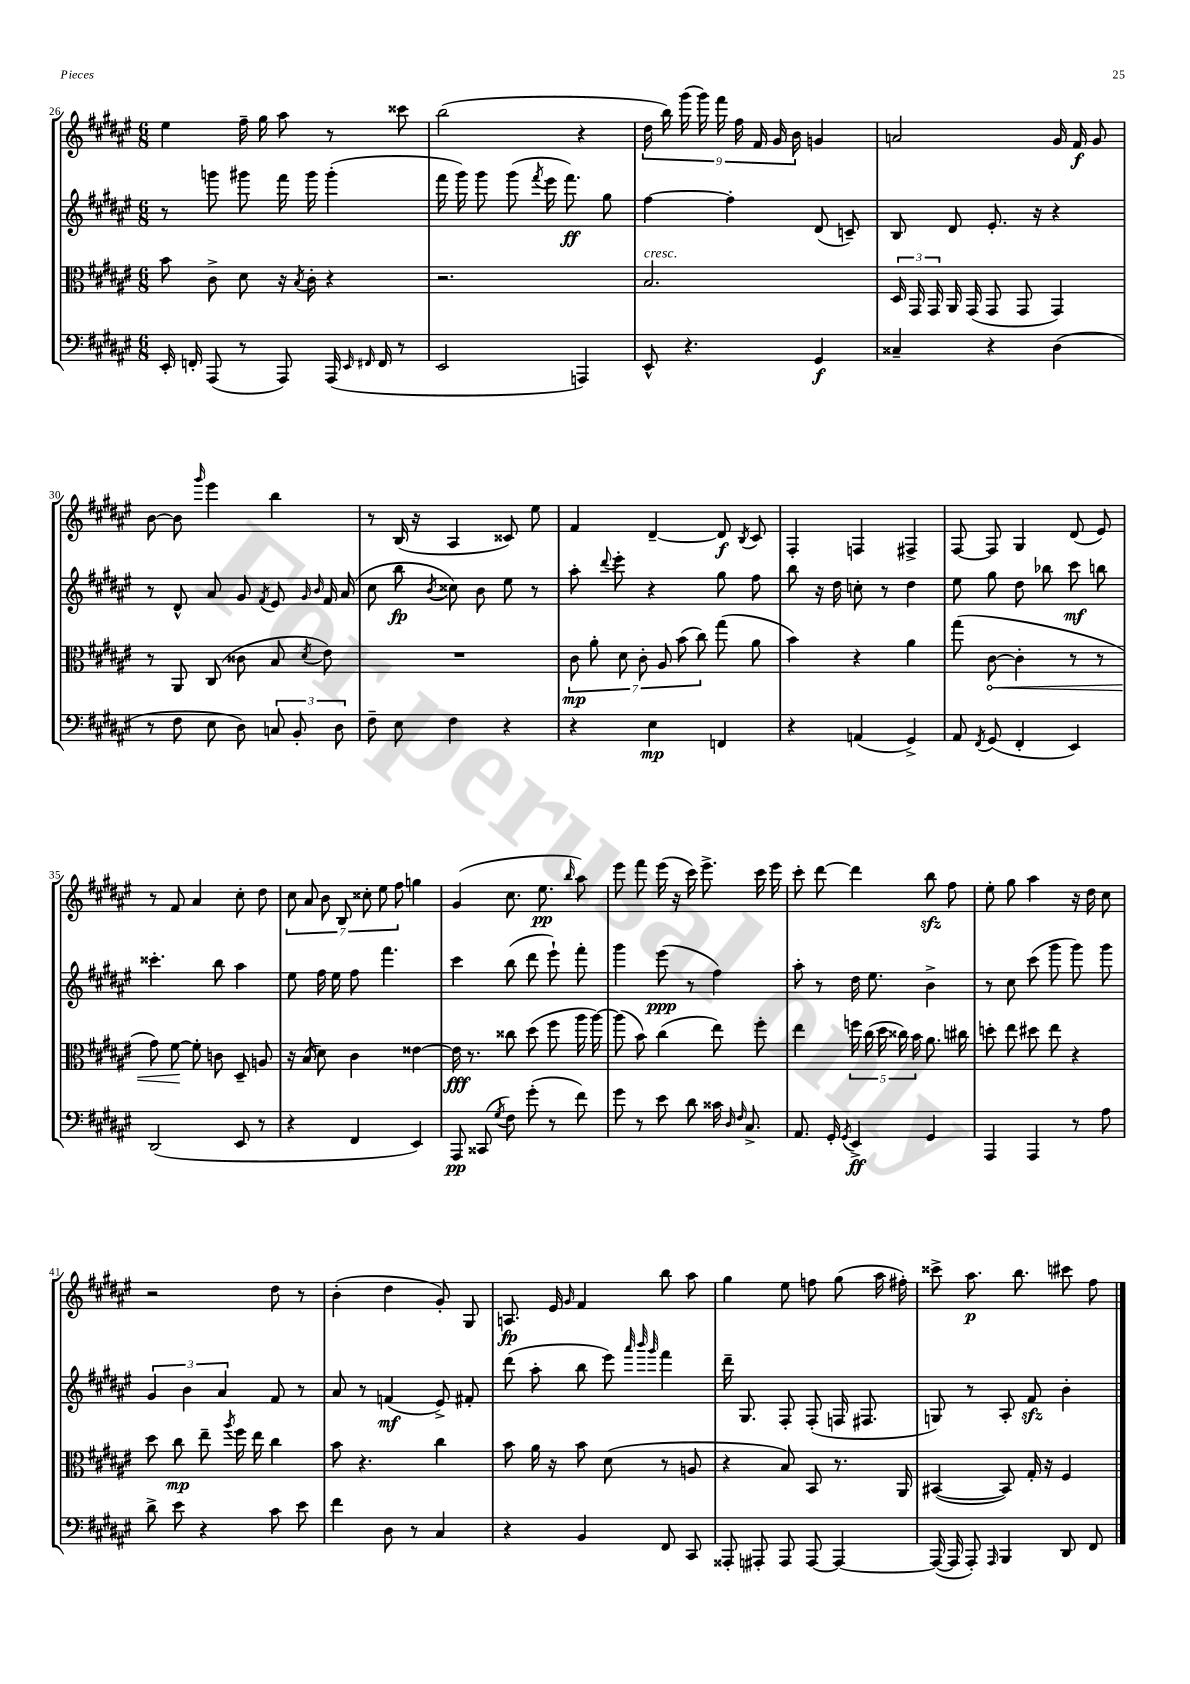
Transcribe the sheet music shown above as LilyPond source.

<<
\new StaffGroup <<
\new Staff = "s0" {
    \clef treble \key fis \major \numericTimeSignature \time 6/8
    \autoBeamOff eis''4 fis''16-- gis''16 ais''8 r8 cisis'''8 |
    b''2( r4 |
    \tuplet 9/8 { dis''16 b''16) gis'''16( gis'''16) fis'''16 fis''16 fis'16 gis'16 b'16 } g'4 |
    a'2 gis'16 fis'16\f gis'8 |
    b'8~ b'8 \grace { gis'''16 } eis'''4 b''4 |
    r8 b16( r16 ais4 cisis'8) eis''8 |
    fis'4 dis'4~-- dis'8\f \acciaccatura { b8 } cis'8 |
    fis4-. f4 fis4-> |
    fis8~ fis8 gis4 dis'8( eis'8) |
    r8 fis'8 ais'4 cis''8-. dis''8 |
    \tuplet 7/4 { cis''8 ais'8 b'8 b8 cisis''8-. eis''8 fis''8 } g''4 |
    gis'4( cis''8. eis''8.\pp \grace { b''16 } ais''8) |
    eis'''8 fis'''8 eis'''16( r16 cis'''16) eis'''8.-> cis'''16 eis'''16 |
    cis'''8-. dis'''8~ dis'''4 b''8\sfz fis''8 |
    eis''8-. gis''8 ais''4 r16 dis''16 cis''8 |
    r2 dis''8 r8 |
    b'4-.( dis''4 gis'8-.) gis8 |
    a8.\fp eis'16 \grace { gis'16 } fis'4 b''8 ais''8 |
    gis''4 eis''8 f''8 gis''8( ais''16 fis''16-.) |
    cisis'''8-> ais''8.\p b''8. cis'''8 fis''8 \bar "|." |
}
\new Staff = "s1" {
    \clef treble \key fis \major \numericTimeSignature \time 6/8
    \autoBeamOff r8 g'''8 gis'''8 fis'''16 gis'''16 gis'''4-.( |
    fis'''16 gis'''16) gis'''8 gis'''8( \acciaccatura { fis'''8 } eis'''16 fis'''8.\ff) gis''8 |
    fis''4~ fis''4-. dis'8( c'8--) |
    b8 dis'8 eis'8.-. r16 r4 |
    r8 dis'8-^ ais'8 gis'8 \acciaccatura { fis'8 } eis'8 \grace { gis'16 b'16 } fis'16 ais'16( |
    cis''8 b''8\fp \acciaccatura { b'8 } cisis''8) b'8 eis''8 r8 |
    ais''8-. \appoggiatura { dis'''8 } eis'''8-. r4 gis''8 fis''8 |
    b''8 r16 dis''16 c''8-. r8 dis''4 |
    eis''8 gis''8 dis''8 bes''8 cis'''8\mf b''8 |
    cisis'''4.-. b''8 ais''4 |
    eis''8 fis''16 eis''16 fis''8 fis'''4. |
    cis'''4 b''8( dis'''8 eis'''8-!) fis'''8-. |
    gis'''4 eis'''8\ppp( r8 fis''4) |
    ais''8-. r8 dis''16 eis''8. b'4-> |
    r8 cis''8 cis'''8( gis'''8 gis'''8) gis'''8 |
    \tuplet 3/2 { gis'4 b'4 ais'4 } fis'8 r8 |
    ais'8 r8 f'4\mf( eis'8->) fis'8-. |
    dis'''8( ais''8-. b''8 eis'''8) \grace { ais'''32 b'''32 gis'''32 } fis'''4 |
    dis'''16-- gis8. fis8-. fis8-.( f16 fis8. |
    g8) r8 ais8-. fis'8\sfz b'4-. \bar "|." |
}
\new Staff = "s2" {
    \clef alto \key fis \major \numericTimeSignature \time 6/8
    \autoBeamOff b'8 cis'8-> dis'8 r16 \acciaccatura { b8 } cis'16-. r4 |
    r2. |
    b2.^\markup { \italic "cresc." } |
    \tuplet 3/2 { dis16 gis,16 gis,16 } ais,16 gis,16( gis,8 gis,8 gis,4) |
    r8 ais,8 cis8( cisis'8 b8 \acciaccatura { dis'8 } eis'8) |
    R2. |
    \tuplet 7/4 { cis'8\mp ais'8-. dis'8 cis'8-. ais8 b'8( cis''8) } gis''8( ais'8 |
    b'4) r4 ais'4 |
    gis''8( \once \override Hairpin.circled-tip = ##t cis'8~\< cis'4-. r8 r8 |
    gis'8) fis'8~\! fis'8-. c'8 dis8-- a8 |
    r16 b16( dis'8) cis'4 eisis'4~ |
    eisis'16\fff r8. cisis''8 dis''8( fis''8 ais''16 ais''16~) |
    ais''8( b'8) cis''4( eis''8) fis''8-. |
    eis''4 \tuplet 5/4 { f''16 cis''16( dis''16 cisis''16) b'16 } ais'8. cis''16 |
    d''8-. eis''8 dis''8 eis''8 r4 |
    dis''8 cis''8\mp eis''8-- \acciaccatura { ais''8 } fis''16 eis''16 cis''4 |
    b'8 r4. cis''4 |
    b'8 ais'16 r16 b'8 dis'8( r8 a8 |
    r4 b8) b,8 r8. ais,16 |
    bis,4~( bis,8) gis16-. r16 fis4 \bar "|." |
}
\new Staff = "s3" {
    \clef bass \key fis \major \numericTimeSignature \time 6/8
    \autoBeamOff eis,16-. f,16-. ais,,8( r8 ais,,8) ais,,16( \grace { eis,16 fis,16 } fis,16 r8 |
    eis,2 a,,4) |
    eis,8-^ r4. gis,4\f |
    cisis4-- r4 dis4( |
    r8 fis8 eis8 dis8) \tuplet 3/2 { c8 b,8-. dis8 } |
    fis8-- eis8 fis4 r4 |
    r4 eis4\mp f,4 |
    r4 a,4( gis,4->) |
    ais,8 \acciaccatura { fis,8 } gis,8( fis,4-. eis,4) |
    dis,2( eis,8 r8 |
    r4 fis,4 eis,4) |
    ais,,8\pp cisis,8( \acciaccatura { gis8 } fis8) gis'8-.( r8 fis'8) |
    gis'8 r8 eis'8 dis'8 cisis'16 \grace { dis16 fis16 } cis8.-> |
    ais,8. gis,16-. \acciaccatura { gis,8 } eis,4->\ff gis,4 |
    ais,,4 ais,,4 r8 ais8 |
    dis'8-> eis'8 r4 cis'8 eis'8 |
    fis'4 dis8 r8 cis4 |
    r4 b,4 fis,8 cis,8 |
    aisis,,8-. ais,,8-. ais,,8 ais,,8~ ais,,4~ |
    ais,,16~( ais,,16 ais,,8-.) \grace { ais,,16 } b,,4 dis,8 fis,8 \bar "|." |
}
>>
>>
\layout { \context { \Score currentBarNumber = #26 } }
